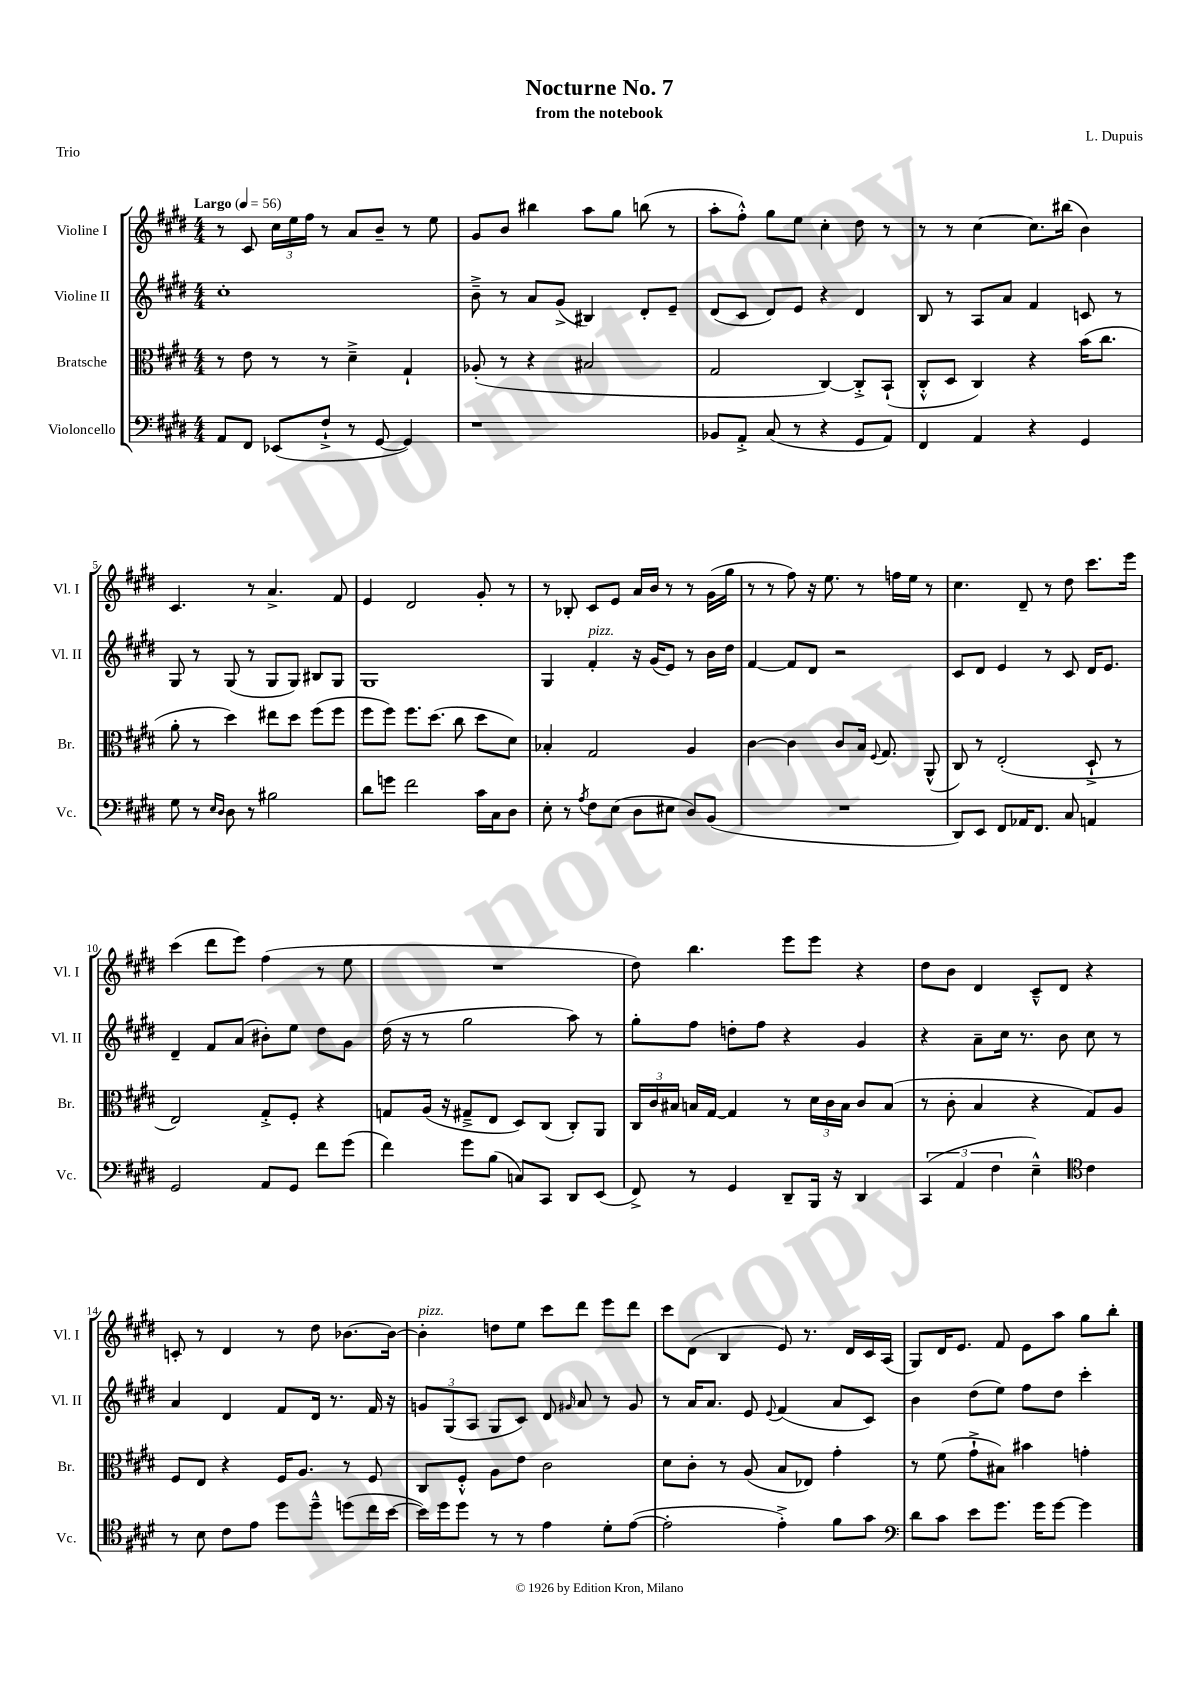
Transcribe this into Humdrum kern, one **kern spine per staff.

**kern	**kern	**kern	**kern
*staff4	*staff3	*staff2	*staff1
*clefF4	*clefC3	*clefG2	*clefG2
*k[f#c#g#d#]	*k[f#c#g#d#]	*k[f#c#g#d#]	*k[f#c#g#d#]
*M4/4	*M4/4	*M4/4	*M4/4
*MM56	*MM56	*MM56	*MM56
8AA	8r	1cc#'	8r
8FF#	8e	.	8c#
(8EE-	8r	.	24cc#
.	.	.	24ee
.	.	.	24ff#
8F#`^	8r	.	8r
8r	4d#~^	.	8a
[8GG#	.	.	8b~
4GG#])	4G#`	.	8r
.	.	.	8ee
=	=	=	=
1r	(8A-'	8b~^	8g#
.	8r	8r	8b
.	4r	8a	4bb#
.	.	(8g#^	.
.	2B#	4B#)	8aa
.	.	.	8gg#
.	.	8d#'	(8bb
.	.	8e~	8r
=	=	=	=
8BB-	2G#	(8d#	8aa'
8AA'^	.	8c#	8ff#'^^)
(8C#	.	8d#)	8gg#
8r	.	8e	8ee
4r	[4C#)	4r	4cc#'
8GG#	8C#'^]	4d#	8dd#
8AA)	(8BB`	.	8r
=	=	=	=
4FF#	8C#'^^	8B	8r
.	8D#	8r	8r
4AA	4C#)	8A	[4cc#
.	.	8a	.
4r	4r	4f#	8.cc#]
.	.	.	(16bb#
4GG#	(16b	8c	4b)
.	8.cc#	.	.
.	.	8r	.
=	=	=	=
8G#	8a'	8G#	4.c#
8r	8r	8r	.
16qqE	.	.	.
16qqD#	.	.	.
8D#	4dd#)	(8G#	.
8r	.	8r	8r
2B#	8ee#	8G#	4.a^
.	8dd#	8G#)	.
.	(8ff#	8B#	.
.	8ff#	8G#	8f#
=	=	=	=
8d#	8ff#	1G#	4e
8g	8ff#)	.	.
2f#	8.ff#	.	2d#
.	(8.dd#	.	.
.	8cc#	.	.
16c#	8dd#	.	8g#'
16C#	.	.	.
8D#	8d#)	.	8r
=	=	=	=
8E'	4B-'	4G#	8r
8r	.	.	8B-'
8qA	.	.	.
8F#	2G#	4f#'	8c#
(8E	.	.	8e
8D#	.	16r	16a
.	.	(16g#	16b
8E#	.	8e)	8r
8D#)	4A	8r	8r
(8BB	.	16b	(16g#
.	.	16dd#	16gg#
=	=	=	=
1r	[4c#	[4f#	8r
.	.	.	8r
.	4c#]	8f#]	8ff#)
.	.	8d#	16r
.	.	.	8.ee
.	8c#	2r	.
.	16B	.	8r
.	8qqF#	.	.
.	8.G#	.	.
.	.	.	16ff
.	.	.	16ee
.	(8AA^^	.	8r
=	=	=	=
8DD#)	8C#)	8c#	4.cc#
8EE	8r	8d#	.
8FF#	(2E'	4e	.
16AA-	.	.	8d#~
8.FF#	.	.	.
.	.	8r	8r
8C#	.	8c#	8dd#
4AA	8D#`^	16d#	8.ccc#
.	.	8.e	.
.	8r	.	.
.	.	.	16eee
=	=	=	=
2GG#	2E)	4d#~	(4ccc#
.	.	8f#	8ddd#
.	.	(8a	8eee)
8AA	8G#'^	8b#')	(4ff#
8GG#	8F#'	8ee	.
8f#	4r	8dd#	8r
(8g#	.	8g#	8ee
=	=	=	=
4f#)	8G	(16dd#	1r
.	.	16r	.
.	(16A	8r	.
.	16r	.	.
8g#	8G#~^	2gg#	.
(8B	8E	.	.
8C)	8D#)	.	.
8CC#	(8C#	.	.
8DD#	8C#')	8aa)	.
(8EE	8AA	8r	.
=	=	=	=
8FF#^)	24C#	8gg#'	8dd#)
.	24c#	.	.
.	24B#	.	.
8r	16B	8ff#	4.bb
.	[16G#	.	.
4GG#	4G#]	8dd'	.
.	.	8ff#	.
8DD#~	8r	4r	8eee
16BBB	24d#	.	8eee
.	24c#	.	.
16r	.	.	.
.	24B	.	.
4DD#	8c#	4g#	4r
.	(8B	.	.
=	=	=	=
(6CC#	8r	4r	8dd#
.	8c#'	.	8b
6AA	.	.	.
.	4B	8a~	4d#
6F#	.	.	.
.	.	16cc#	.
.	.	8.r	.
4E~^^)	4r	.	8c#~^^
.	.	8b	8d#
*clefC4	*	*	*
4c#	8G#)	8cc#	4r
.	8A	8r	.
=	=	=	=
8r	8F#	4a	8c'
8B	8E	.	8r
8c#	4r	4d#	4d#
8e	.	.	.
8dd#	16F#	8f#	8r
.	8.A	.	.
8dd#~^^	.	16d#	8dd#
.	.	8.r	.
(8dd	8r	.	[8.b-
16cc#	8F#	16f#	.
[16b	.	16r	16b-_
=	=	=	=
16b])	8C#	12g	4b-']
16dd#	.	.	.
.	.	(12G#	.
8dd#	8F#'^^	.	.
.	.	12A	.
8r	8A	8G#	8dd
8r	8e	8c#)	8ee
4e	2c#	8d#	8ccc#
.	.	16qqg#	.
.	.	8a	8ddd#
8d#'	.	8r	8eee
([8e	.	8g#	8ddd#
=	=	=	=
2e']	8d#	8r	8ccc#
.	8c#'	16a	(8d#
.	.	8.a	.
.	8r	.	4B
.	(8A	8e	.
.	.	8qqe	.
4e'^)	8B	(4f#	8e)
.	8E-)	.	8.r
8f#	4g#'	8a	.
.	.	.	16d#
8g#	.	8c#)	16c#
.	.	.	(16A
=	=	=	=
*clefF4	*	*	*
8d#	8r	4b	8G#)
8c#	(8f#	.	16d#
.	.	.	8.e
8e	8g#`^	(8dd#	.
8.g#	8B#)	8ee)	8f#
.	4b#	8ff#	8e
16g#	.	.	.
[8g#	.	8dd#	8aa
4g#]	4g'	4ccc#'	8gg#
.	.	.	8bb'
==	==	==	==
*-	*-	*-	*-
